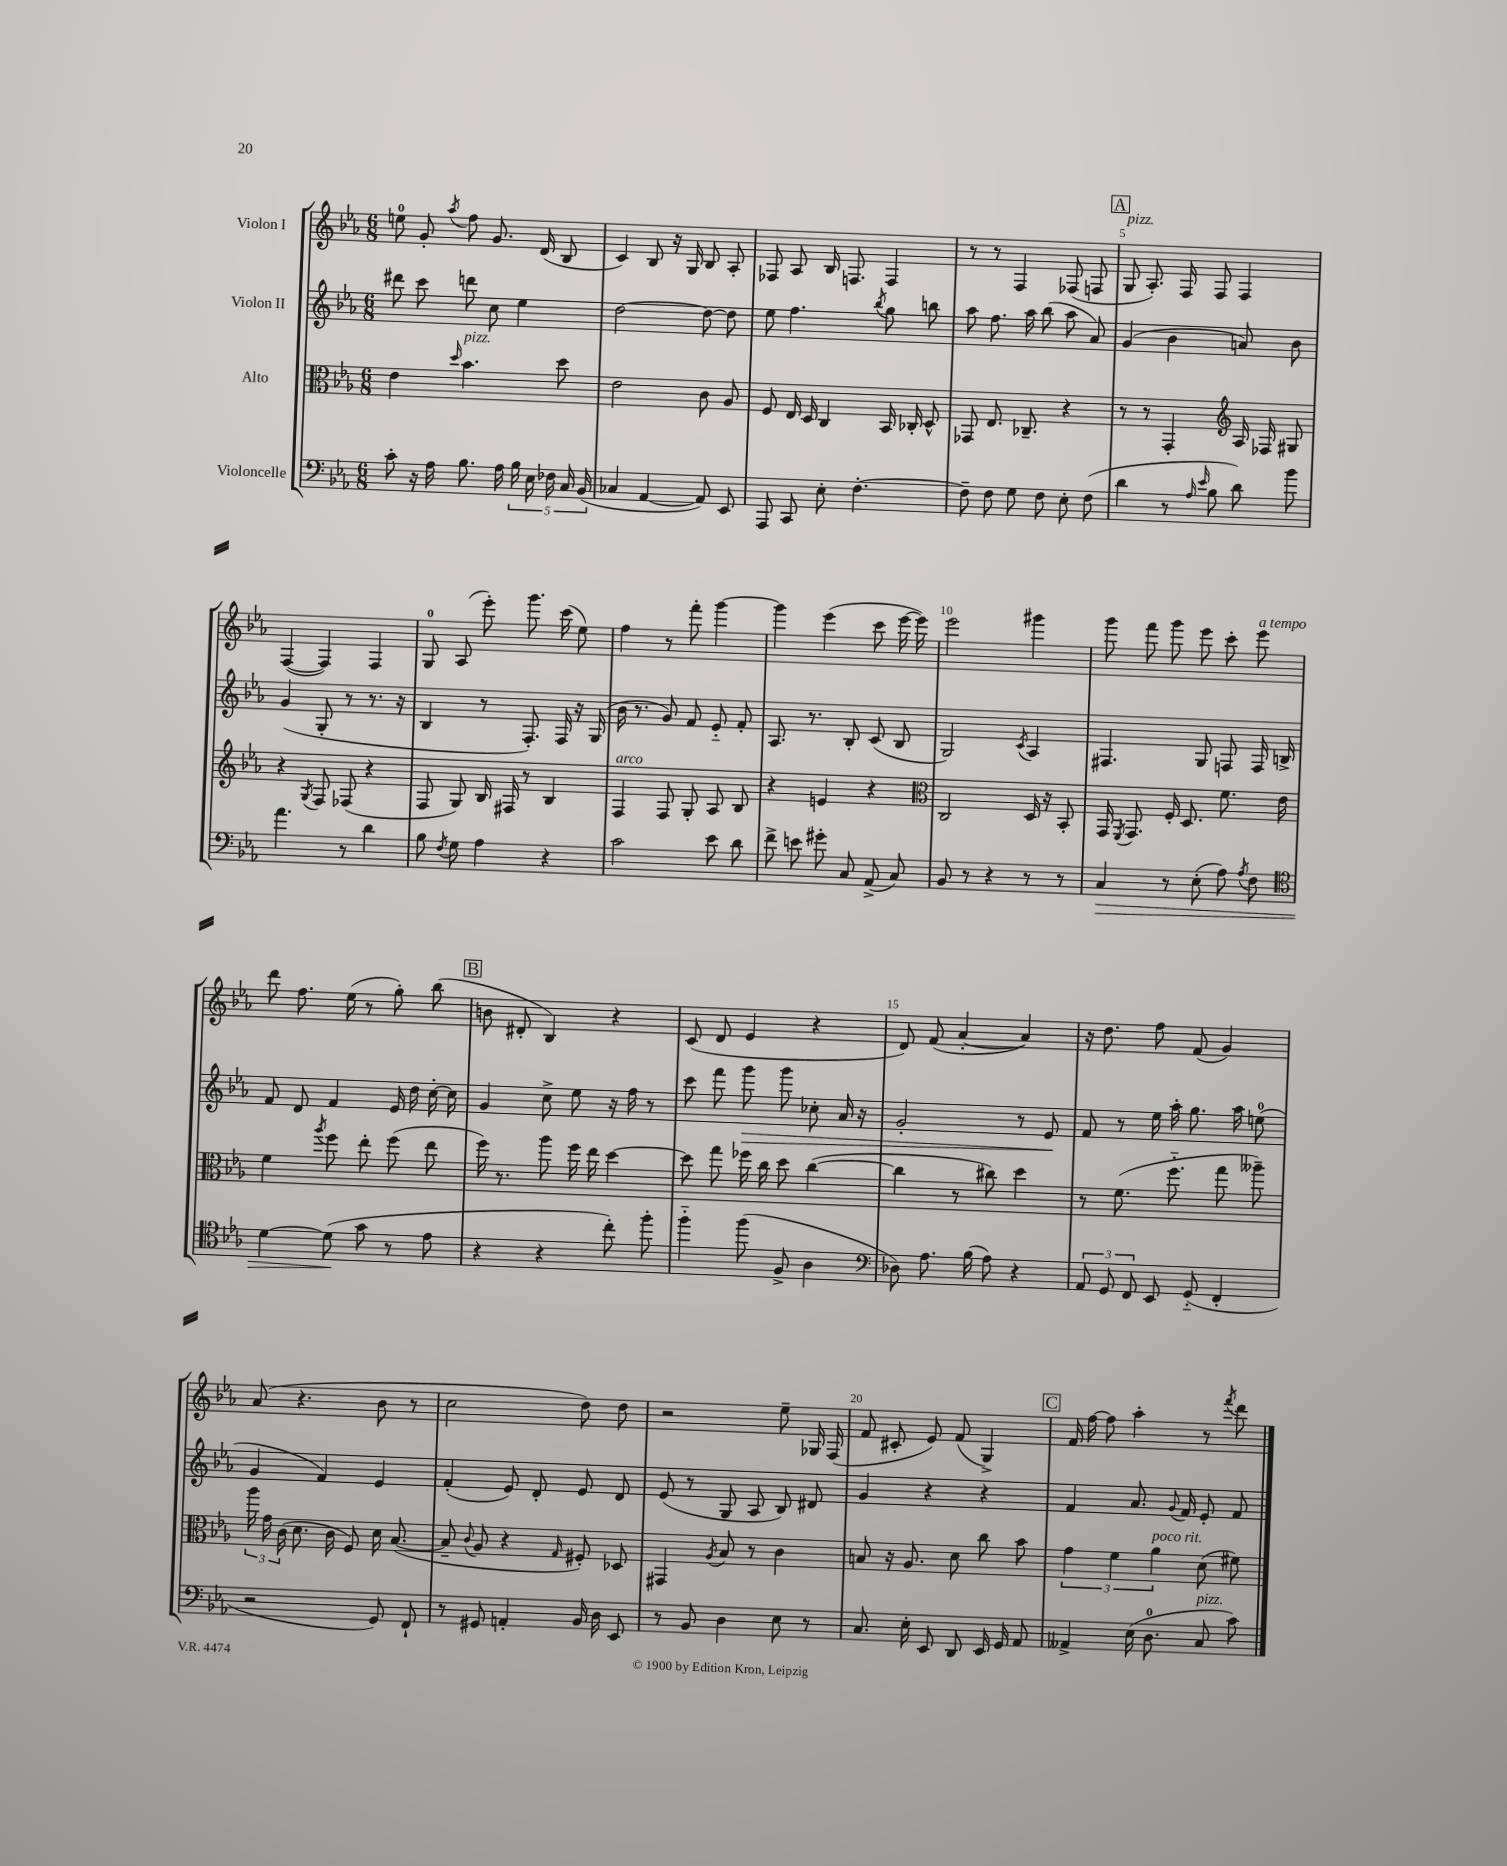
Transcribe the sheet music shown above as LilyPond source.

<<
\new StaffGroup <<
\new Staff = "s0" \with { instrumentName = "Violon I" } {
    \clef treble \key ees \major \numericTimeSignature \time 6/8
    \autoBeamOff e''8-0 g'8-. \acciaccatura { aes''8 } f''8 g'8. d'16( bes8 |
    c'4) bes8 r16 g16 bes8 aes8-. |
    fes8 aes8 bes16 f8. f4 |
    r8 r8 f4 fes8( f8 |
    \mark \markup { \box "A" } g8^\markup { \italic "pizz." } aes8.-.) f16 f8 f4 |
    f4~( f4) f4 |
    g8-0 aes8( ees'''8-.) g'''8. c'''16( ees''8) |
    f''4 r8 f'''8-. g'''4~ |
    g'''4 ees'''4( c'''8 ees'''16~ ees'''16) |
    ees'''2 gis'''4 |
    g'''8 f'''8 g'''8 ees'''8 c'''8-. ees'''8^\markup { \italic "a tempo" } |
    d'''8 f''8. ees''16( r8 g''8-.) bes''8( |
    \mark \markup { \box "B" } b'8 dis'8-. bes4) r4 |
    c'8( d'8 ees'4 r4 |
    d'8) f'8( aes'4~-. aes'4) |
    r16 d''8. f''8 f'8( g'4) |
    aes'8( r4. bes'8 r8 |
    c''2 d''8) d''8 |
    r2 ees''8-- ges16 f16( |
    f'8 cis'8-. ees'8) f'8( g4->) |
    \mark \markup { \box "C" } f'16 f''16~ f''8 aes''4-. r8 \acciaccatura { f'''8 } d'''8 \bar "|." |
}
\new Staff = "s1" \with { instrumentName = "Violon II" } {
    \clef treble \key ees \major \numericTimeSignature \time 6/8
    \autoBeamOff dis'''8 c'''8 d'''8 c''8 ees''4 |
    d''2~ d''8~ d''8 |
    ees''8 f''4. \acciaccatura { bes''8 } g''8 b''8 |
    aes''8 f''8. aes''16 bes''8( aes''8 aes'8) |
    \mark \markup { \box "A" } g'4( bes'4 a'8) bes'8 |
    g'4( g8-. r8 r8. r16 |
    bes4 r8 f8.-.) f16 r16 g16( |
    bes'16 r8. g'8) f'8 ees'8-_ f'8-. |
    aes8. r8. bes8-. c'8( bes8 |
    g2) \acciaccatura { c'8 } aes4 |
    fis4. g8 f8 f16 b16-> |
    f'8 d'8 f'4 ees'16 d''16 c''16~-. c''16 |
    \mark \markup { \box "B" } g'4 c''8-> ees''8 r16 f''16 r8 |
    c'''8 f'''8 g'''8\> g'''8 ces''8-. aes'16 r16 |
    g'2-. r8 ees'8\! |
    f'8 r8 ees''16 aes''16-. g''8. aes''16 e''8-0( |
    g'4 f'4) ees'4 |
    f'4-.( ees'8) d'8-. ees'8 d'8 |
    ees'8( r8 g8 aes8 bes8) dis'8 |
    g'4 r4 r4 |
    \mark \markup { \box "C" } f'4 aes'8. \appoggiatura { g'8 } f'16 ees'8-. f'8 \bar "|." |
}
\new Staff = "s2" \with { instrumentName = "Alto" } {
    \clef alto \key ees \major \numericTimeSignature \time 6/8
    \autoBeamOff ees'4 \grace { d''16 } bes'4.^\markup { \italic "pizz." } d''8 |
    ees'2 c'8 aes8 |
    f8 ees16 d16 c4 bes,16 ces16-. d8-^ |
    ges,8 ees8. ces8.-- r4 |
    \mark \markup { \box "A" } r8 r8 g,4-. \clef treble aes16 fes16 gis8 |
    r4 \acciaccatura { g8 } f8 fes8( r4 |
    f8 g8) bes16 fis16 r8 bes4 |
    f4^\markup { \italic "arco" } f8 g8-. aes8 bes8 |
    r4 e'4 r4 |
    \clef alto c2 d16 r16 bes,8-. |
    g,16 \acciaccatura { f,8 } g,8. f16-. d8. f'8. ees'16 |
    f'4 \acciaccatura { aes''8 } f''8 ees''8-. f''8( ees''8 |
    \mark \markup { \box "B" } f''16) r8. aes''8 f''16 ees''16 d''4~ |
    d''8 g''8 fes''16 c''16 d''8 c''4~( |
    c''4 r8 cis''8) d''4 |
    r8 f'8.( f''8.-_ g''8 aeses''8--) |
    \tuplet 3/2 { aes''16 g'16 c'16( } d'8. c'16 f8) d'16 bes8.~( |
    bes8-- \appoggiatura { c'8 } aes8 r4 \grace { g16 } fis8-.) des8 |
    gis,4 \acciaccatura { aes8 } bes8 r8 c'4 |
    b8 r16 aes8. d'8 c''8 bes'8 |
    \mark \markup { \box "C" } \tuplet 3/2 { g'4 f'4 aes'4^\markup { \italic "poco rit." } } d'8( fis'8) \bar "|." |
}
\new Staff = "s3" \with { instrumentName = "Violoncelle" } {
    \clef bass \key ees \major \numericTimeSignature \time 6/8
    \autoBeamOff c'8-. r16 aes16 bes8. aes16 \tuplet 5/4 { bes16 ees16 fes16 c16 bes,16( } |
    ces4 aes,4~ aes,8) ees,8 |
    aes,,8 c,8 ees8-. f4.~-. |
    f8-- f8 g8 f8 ees8-. f8( |
    \mark \markup { \box "A" } d'4 r8 \grace { aes16 ees'16 } bes8 d'8) bes'8 |
    aes'4. r8 d'4 |
    bes8 \acciaccatura { f8 } g8 aes4 r4 |
    c'2 ees'8 d'8 |
    f'8-> e'8 gis'8-. c8 aes,8->( c8) |
    bes,8 r8 r4 r8 r8 |
    c4\> r8 ees8-.( aes8) \acciaccatura { aes8 } f8 |
    \clef tenor d'4~ d'8\!( g'8 r8 ees'8 |
    \mark \markup { \box "B" } r4 r4 c''8-.) f''8-. |
    f''4-_ f''8( f8-> aes4 |
    \clef bass des8) aes8. bes16( aes8) r4 |
    \tuplet 3/2 { aes,8 g,8 f,8 } ees,8 g,8-_( f,4-. |
    r2 g,8) f,8-! |
    r8 gis,8 a,4-. bes,16 d16 ees,8 |
    r8 bes,8 d4 ees8 r8 |
    c8. ees16-. ees,8 d,8 ees,16 g,16 aes,8 |
    \mark \markup { \box "C" } aeses,4-> ees16( d8.-0 c8^\markup { \italic "pizz." } c'8) \bar "|." |
}
>>
>>
\layout { \context { \Score \override BarNumber.break-visibility = ##(#f #t #t) barNumberVisibility = #(every-nth-bar-number-visible 5) } }
